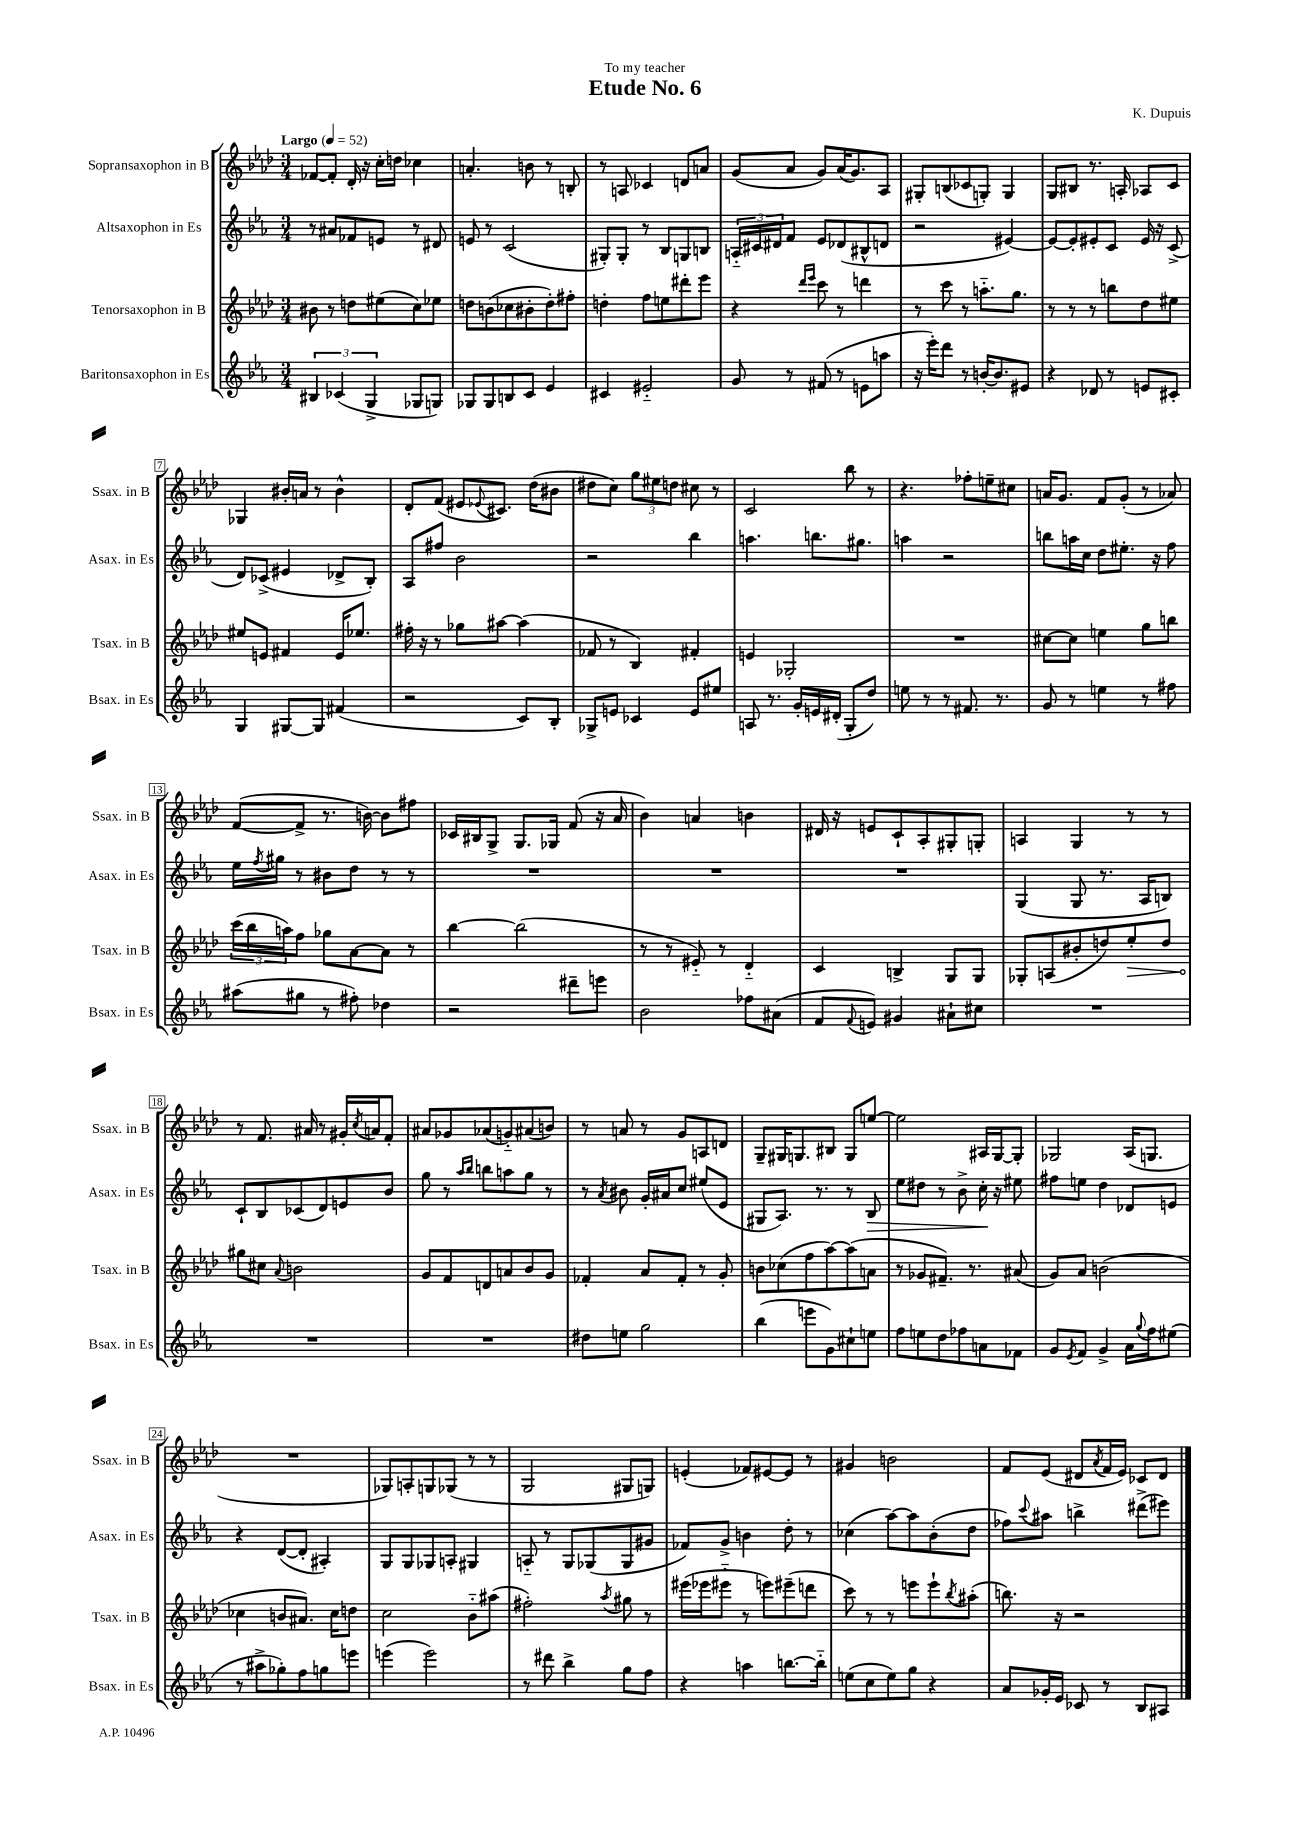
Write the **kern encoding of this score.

**kern	**kern	**kern	**kern
*staff4	*staff3	*staff2	*staff1
*clefG2	*clefG2	*clefG2	*clefG2
*k[b-e-a-]	*k[b-e-a-d-]	*k[b-e-a-]	*k[b-e-a-d-]
*M3/4	*M3/4	*M3/4	*M3/4
*MM52	*MM52	*MM52	*MM52
6B#	8b#	8r	[8f-
.	8r	8a#	8f-']
(6c-	.	.	.
.	8dd	8f-	16d-'
.	.	.	16r
6G^	.	.	.
.	(8ee#	8e	16cc'
.	.	.	16dd
8G-	8cc)	8r	4cc-
8G)	8ee-	8d#	.
=	=	=	=
8G-	8dd	8e	4.a'
8G-	(8b	8r	.
8B	8cc-	(2c	.
8c	8b#'	.	8b
4e-	8dd')	.	8r
.	8ff#'	.	8B'
=	=	=	=
4c#	4dd'	8G#')	8r
.	.	8G#'	8A
2e#'~	8ff	8r	4c-
.	8ee	8B-	.
.	8ddd#'	8G	8d
.	8eee-	8B	8a
=	=	=	=
8g	4r	24A'~	(8g
.	.	24c#	.
.	.	24d#	.
8r	.	8f	8a-
.	16qqddd-	.	.
.	16qqeee-	.	.
(8f#	8ccc	8e-	8g)
8r	8r	(8d-	(16a-
.	.	.	8.g)
8e	4ddd	8B#^^	.
8aa	.	8d	8A-
=	=	=	=
16r	8r	2r	8G#'
16eee-')	.	.	.
8ddd	8ccc	.	(8B
8r	8r	.	8c-
[16b'	8.aa'~	.	8G')
8.b]	.	.	.
.	.	[4e#)	4G
.	8.gg	.	.
8e#	.	.	.
=	=	=	=
4r	8r	8e#_	8G
.	8r	8e#']	8B#
8d-	8r	8e#'	8.r
8r	8bb	8c	.
.	.	.	16A'
8e	8dd-	16e#	8A-
.	.	16r	.
8c#'	8ee#	(8c^	8c
=	=	=	=
4G	8ee#	8d)	4G-
.	8e	(8c-^	.
[8G#	4f#	4e#	16b#'
.	.	.	16a
8G#]	.	.	8r
(4f#	16e	8d-^	4b#^^
.	8.ee-	.	.
.	.	8B-')	.
=	=	=	=
2r	16ff#'	8A-	8d-'
.	16r	.	.
.	8r	8ff#	(8f
.	8gg-	2b-	8e#
.	.	.	8qqe-
.	[8aa#	.	8.c#)
8c)	(4aa#]	.	.
.	.	.	(16dd-
8B-'	.	.	8b#
=	=	=	=
8G-^	8f-	2r	8dd#
8e	8r	.	8cc)
4c-	4B-)	.	12gg
.	.	.	12ee#
.	.	.	12dd
8e	4f#'	4bb-	8cc#
8ee#	.	.	8r
=	=	=	=
8A	4e	4.aa	2c
8.r	.	.	.
.	2G-'	.	.
16g'	.	.	.
16e	.	8.bb	.
(16d#'	.	.	.
8G'	.	.	8bb-
.	.	8.gg#	.
8dd)	.	.	8r
=	=	=	=
8ee	2.r	4aa	4.r
8r	.	.	.
8r	.	2r	.
8.f#	.	.	8ff-'
.	.	.	8ee~
8.r	.	.	.
.	.	.	8cc#
=	=	=	=
8g	[8cc#	8bb	16a
.	.	.	8.g
8r	8cc#]	16aa	.
.	.	16cc	.
4ee	4ee	8dd	8f
.	.	8.ee#'	(8g'
8r	8gg	.	8r
.	.	16r	.
8ff#	8bb	8ff	8a-)
=	=	=	=
(8aa#	(24ccc	16ee-	([8f
.	24bb-	.	.
.	.	8qff	.
.	.	16gg#	.
.	24aa)	.	.
8gg#	8ff	8r	8f^]
8r	8gg-	8b#	8.r
8ff#')	[8a-	8dd	.
.	.	.	[16b)
4dd-	8a-]	8r	8b]
.	8r	8r	8ff#
=	=	=	=
2r	[4bb-	2.r	16c-
.	.	.	16B#
.	.	.	8G^
.	(2bb-]	.	8.G
.	.	.	16G-
8ddd#~	.	.	(8f
8eee	.	.	16r
.	.	.	16a-
=	=	=	=
2b-	8r	2.r	4b-)
.	8r	.	.
.	8e#'~)	.	4a
.	8r	.	.
8ff-	4d-'~	.	4b
(8a#	.	.	.
=	=	=	=
8f	4c	2.r	16d#
.	.	.	16r
8qqf	.	.	.
8e)	.	.	8e
4g#	4B^	.	8c`
.	.	.	8A-'
8a#`	8G	.	8G#'
8cc#	8G	.	8G'
=	=	=	=
2.r	8G-'	(4G	4A
.	(8A	.	.
.	8b#'	8G	4G
.	8dd)	8.r	.
.	8ee-'	.	8r
.	.	16A-	.
.	8dd	8B)	8r
=	=	=	=
2.r	8gg#	8c`	8r
.	8cc#	8B-	8.f
.	8qqa-	.	.
.	2b	(8c-	.
.	.	.	16a#
.	.	8d)	8r
.	.	8e	16g#'
.	.	.	8qcc
.	.	.	16a
.	.	8b-	8f'
=	=	=	=
2.r	8g	8gg	8a#
.	8f	8r	8g-
.	.	16qqaa-	.
.	.	16qqbb-	.
.	8d	8bb	(8a-
.	8a	8aa	8g'~)
.	8b-	8gg	(8a#
.	8g	8r	8b)
=	=	=	=
8dd#	4f-'	8r	8r
.	.	8qa-	.
8ee	.	8b#	8a
2gg	8a-	16g'	8r
.	.	16a#	.
.	8f-'	8cc	8g
.	8r	(8ee#	8A
.	8g'	8e-	8d
=	=	=	=
(4bb-	8b	8G#	8G~
.	(8cc-	8.A-)	16G#
.	.	.	8.G
8eee	8ff	.	.
.	.	8.r	.
8g)	[8aa-)	.	8B#
8cc#`	(8aa-]	8r	8G
8ee	8a	8B-	[8ee
=	=	=	=
8ff	8r	8ee-	2ee]
8ee	8g-	8dd#	.
8dd	8.f#~)	8r	.
8ff-	.	8b-^	.
.	8.r	.	.
8a	.	16cc'	16A#
.	.	16r	[16G
8f-	(8a#	8ee#	8G']
=	=	=	=
8g	8g)	8ff#	2G-
8qe-	.	.	.
8f	8a-	8ee	.
4g^	(2b	4dd	.
16a-	.	8d-	(16A-
8qqgg	.	.	.
16ff	.	.	8.G
(8ee#	.	8e	.
=	=	=	=
8r	4cc-	4r	2.r
8aa#^	.	.	.
8gg-')	8b	([8d	.
8ff	8.a#)	8d']	.
8gg	.	4A#')	.
.	16cc-	.	.
8eee	8dd	.	.
=	=	=	=
(4eee	2cc	8G	8G-)
.	.	8G	8A'
2eee)	.	8G-	8G
.	.	8A'	(8G-
.	8b-'~	4G#	8r
.	(8aa#	.	8r
=	=	=	=
8r	2ff#')	8A'~	2G
8ddd#	.	8r	.
4bb-^	.	8G	.
.	.	(8G-	.
.	8qaa-	.	.
8gg	8gg#	8G-	8G#
8ff	8r	8g#	8G)
=	=	=	=
4r	(16eee#	8f-)	(4e'
.	16eee-	.	.
.	8eee#'~	8g^	.
4aa	8r	4b	8f-)
.	8eee)	.	[8e#
[8.bb	(8eee#~	8dd'	8e#]
.	8ddd	8r	8r
16bb'~]	.	.	.
=	=	=	=
(8ee	8ccc)	(4cc-	4g#
8cc	8r	.	.
8ee)	8r	[8aa-)	2b
8gg	8eee	8aa-]	.
4r	8eee`	(8b-'	.
.	8qbb-	.	.
.	(8aa#'	8dd	.
=	=	=	=
8a-	8.bb)	8ff-)	8f
.	.	8qqccc	.
16g-'	.	8aa#	(8e-
16e-	16r	.	.
8c-	2r	4bb^	8d#
.	.	.	8qa-
8r	.	.	16f
.	.	.	16e-)
8B-	.	(8ddd#^	8c-
8A#	.	8eee#)	8d#
==	==	==	==
*-	*-	*-	*-
